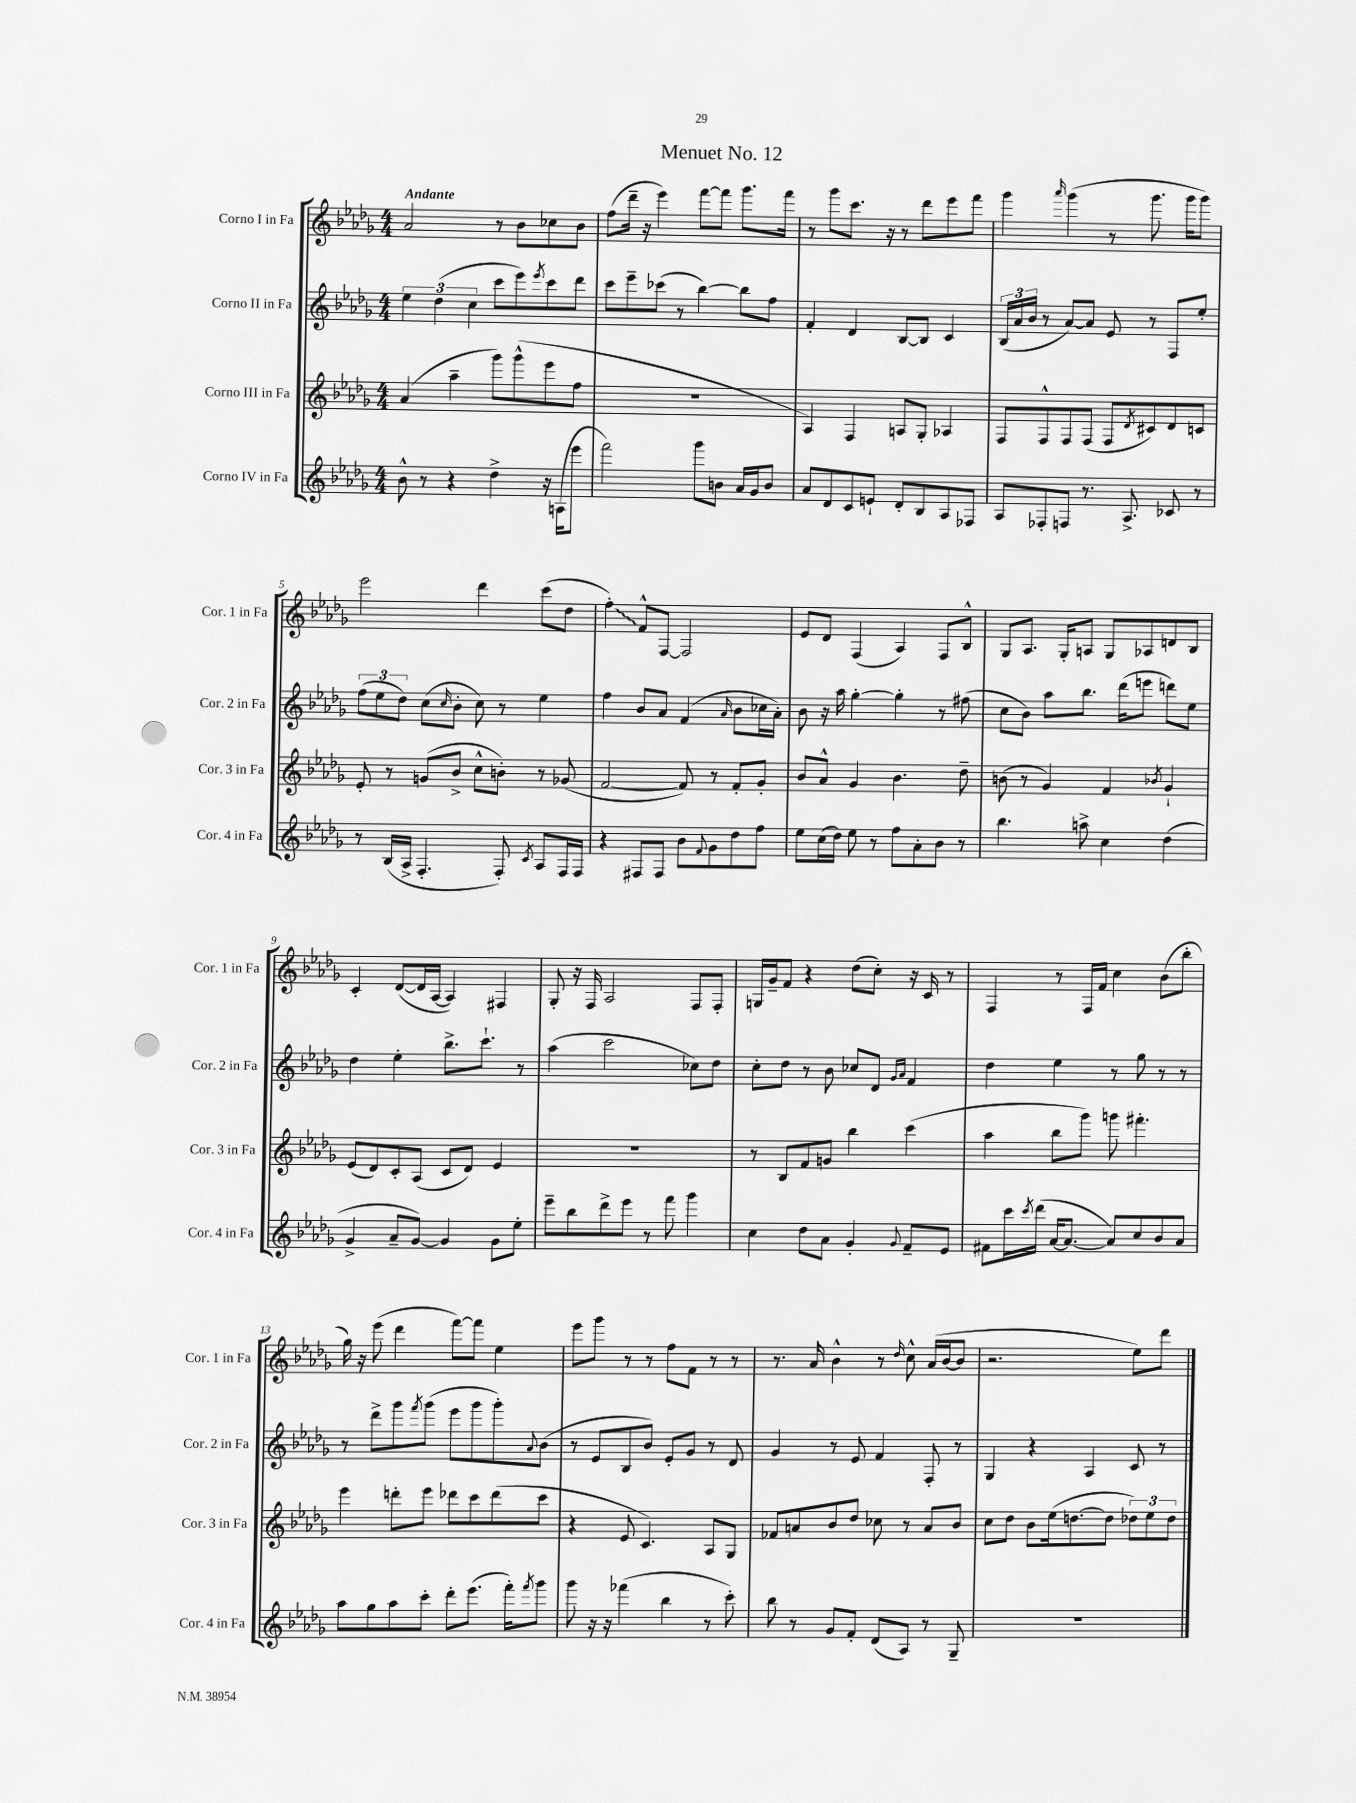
\header { title = "Menuet No. 12" }
<<
\new StaffGroup <<
\new Staff = "s0" \with { instrumentName = "Corno I in Fa" shortInstrumentName = "Cor. 1 in Fa" } {
    \clef treble \key des \major \numericTimeSignature \time 4/4 \tempo "Andante"
    aes'2 r8 bes'8 ces''8 bes'8 |
    f''8( des'''16-- r16 ees'''4) f'''8~ f'''8 ges'''8. f'''16 |
    r8 ges'''8 c'''8. r16 r8 des'''8 ees'''8 f'''8 |
    ges'''4 \grace { aes'''16 } ges'''4( r8 ges'''8. ges'''16 ges'''8) |
    ees'''2 des'''4 c'''8( des''8 |
    \once \override Glissando.style = #'zigzag f''4-.\glissando) f'8-^ f8~ f2 |
    ees'8 des'8 f4( aes4) f8 bes8-^ |
    ges8 aes8. ges16-. a8 ges8 aes8 d'8 bes8 |
    c'4-. des'8~( des'16 aes16~ aes4) fis4 |
    ges8-. r16 f16 aes2 f8 f8-. |
    g16 ges'16-- f'8 r4 des''8( c''8-.) r16 c'16 r8 |
    f4 r8 f16 f'16 c''4 bes'8( bes''8-. |
    ges''16) r16 ees'''8( des'''4 f'''8~) f'''8 ees''4 |
    ees'''8 ges'''8 r8 r8 f''8 f'8 r8 r8 |
    r8. aes'16 bes'4-^ r8 \grace { des''16 } c''8-^ aes'16( bes'16~ bes'8 |
    r2. ees''8) des'''8 \bar "|." |
}
\new Staff = "s1" \with { instrumentName = "Corno II in Fa" shortInstrumentName = "Cor. 2 in Fa" } {
    \clef treble \key des \major \numericTimeSignature \time 4/4
    \tuplet 3/2 { ees''4 des''4( c''4 } c'''8 ees'''8) \acciaccatura { ees'''8 } c'''8 des'''8 |
    c'''8 ees'''8-- ces'''8( r8 bes''4~) bes''8 f''8 |
    f'4-. des'4 bes8~ bes8 c'4 |
    \tuplet 3/2 { bes16( aes'16 bes'16 } r8 aes'8~) aes'8 ees'8 r8 f8 ees''8-. |
    \tuplet 3/2 { f''8( ees''8 des''8) } c''8( \grace { c''16 } bes'8-. c''8) r8 ees''4 |
    f''4 bes'8 aes'8 f'4( \grace { aes'16 } bes'8 ces''16 aes'16-.) |
    bes'8 r16 aes''16 ges''4~-. ges''4-. r8 fis''8( |
    c''8 bes'8) aes''8 bes''8. des'''16( e'''8 d'''8) ees''8 |
    des''4 ees''4-. bes''8.-> c'''8.-! r8 |
    aes''4( c'''2 ces''8) des''8 |
    c''8-. des''8 r8 bes'8 ces''8 des'8 \grace { ges'16 aes'16 } f'4 |
    des''4 ees''4 r8 ges''8 r8 r8 |
    r8 des'''8-> ges'''8 \acciaccatura { f'''8 } ges'''8( ees'''8 ges'''8 ges'''8-.) \appoggiatura { aes'8 } bes'8( |
    r8 ees'8 bes8 bes'8) ees'8-. ges'8 r8 des'8 |
    ges'4 r8 ees'8 f'4 f8-. r8 |
    ges4 r4 aes4 c'8 r8 \bar "|." |
}
\new Staff = "s2" \with { instrumentName = "Corno III in Fa" shortInstrumentName = "Cor. 3 in Fa" } {
    \clef treble \key des \major \numericTimeSignature \time 4/4
    aes'4( aes''4-- ges'''8) ges'''8-^( ees'''8 f''8 |
    R1 |
    aes4) f4 a8 ges8-. aes4 |
    f8 f8-^ f8 f8( f8 \acciaccatura { des'8 } cis'8) des'8 c'8 |
    ees'8-. r8 g'8( bes'8-> c''8-^ b'8-.) r8 ges'8( |
    f'2~ f'8) r8 f'8-. ges'8-. |
    bes'8 aes'8-^ ges'4 bes'4. des''8-- |
    b'8( r8 ges'4) f'4 \acciaccatura { bes'8 } ges'4-! |
    ees'8( des'8) c'8-. aes8( c'8 des'8) ees'4 |
    R1 |
    r8 bes8 f'8 g'8 bes''4 c'''4( |
    aes''4 bes''8 ges'''8) g'''8 fis'''4.-. |
    ees'''4 d'''8-. ees'''8 des'''8 c'''8 des'''8( c'''8 |
    r4 ees'8 c'4.) aes8 ges8 |
    fes'8 a'8 bes'8 des''8 ces''8 r8 a'8 bes'8 |
    c''8 des''8 bes'8 ees''16( d''8.~ d''8 \tuplet 3/2 { des''8) ees''8 des''8 } \bar "|." |
}
\new Staff = "s3" \with { instrumentName = "Corno IV in Fa" shortInstrumentName = "Cor. 4 in Fa" } {
    \clef treble \key des \major \numericTimeSignature \time 4/4
    bes'8-^ r8 r4 des''4-> r16 a16( ees'''8 |
    f'''2) ges'''8 b'8 aes'16 ges'16 b'8 |
    aes'8 des'8 c'8 e'8-! des'8-. bes8 aes8 fes8 |
    aes8 fes8-. f8 r8. aes8.-> ces'8 r8 |
    r8 bes16( aes16-> f4.-. f8-.) \acciaccatura { c'8 } aes8 f16 f16 |
    r4 fis8 fis8 bes'8 \appoggiatura { f'8 } ges'8 des''8 f''8 |
    ees''8 c''16( des''16) ees''8 r8 f''8 aes'8-. bes'8 r8 |
    bes''4. a''8-> c''4 des''4( |
    ges'4-> aes'8-- ges'8~) ges'4 ges'8 ees''8-. |
    ees'''8-- bes''8 des'''8-> ees'''8 r8 f'''8 ges'''4 |
    c''4 des''8 aes'8 ges'4-. \appoggiatura { ges'8 } f'8-- ees'8 |
    fis'8 c'''16 \acciaccatura { c'''8 } des'''16( aes'16~ aes'8.~ aes'8) c''8 bes'8 aes'8 |
    aes''8 ges''8 aes''8 c'''8-. des'''8-. ees'''8.( f'''16-.) \acciaccatura { f'''8 } ges'''8 |
    ges'''8 r16 r16 fes'''4( bes''4 r8 c'''8-.) |
    bes''8 r8 ges'8 f'8-. des'8( aes8) r8 ges8-- |
    R1 \bar "|." |
}
>>
>>
